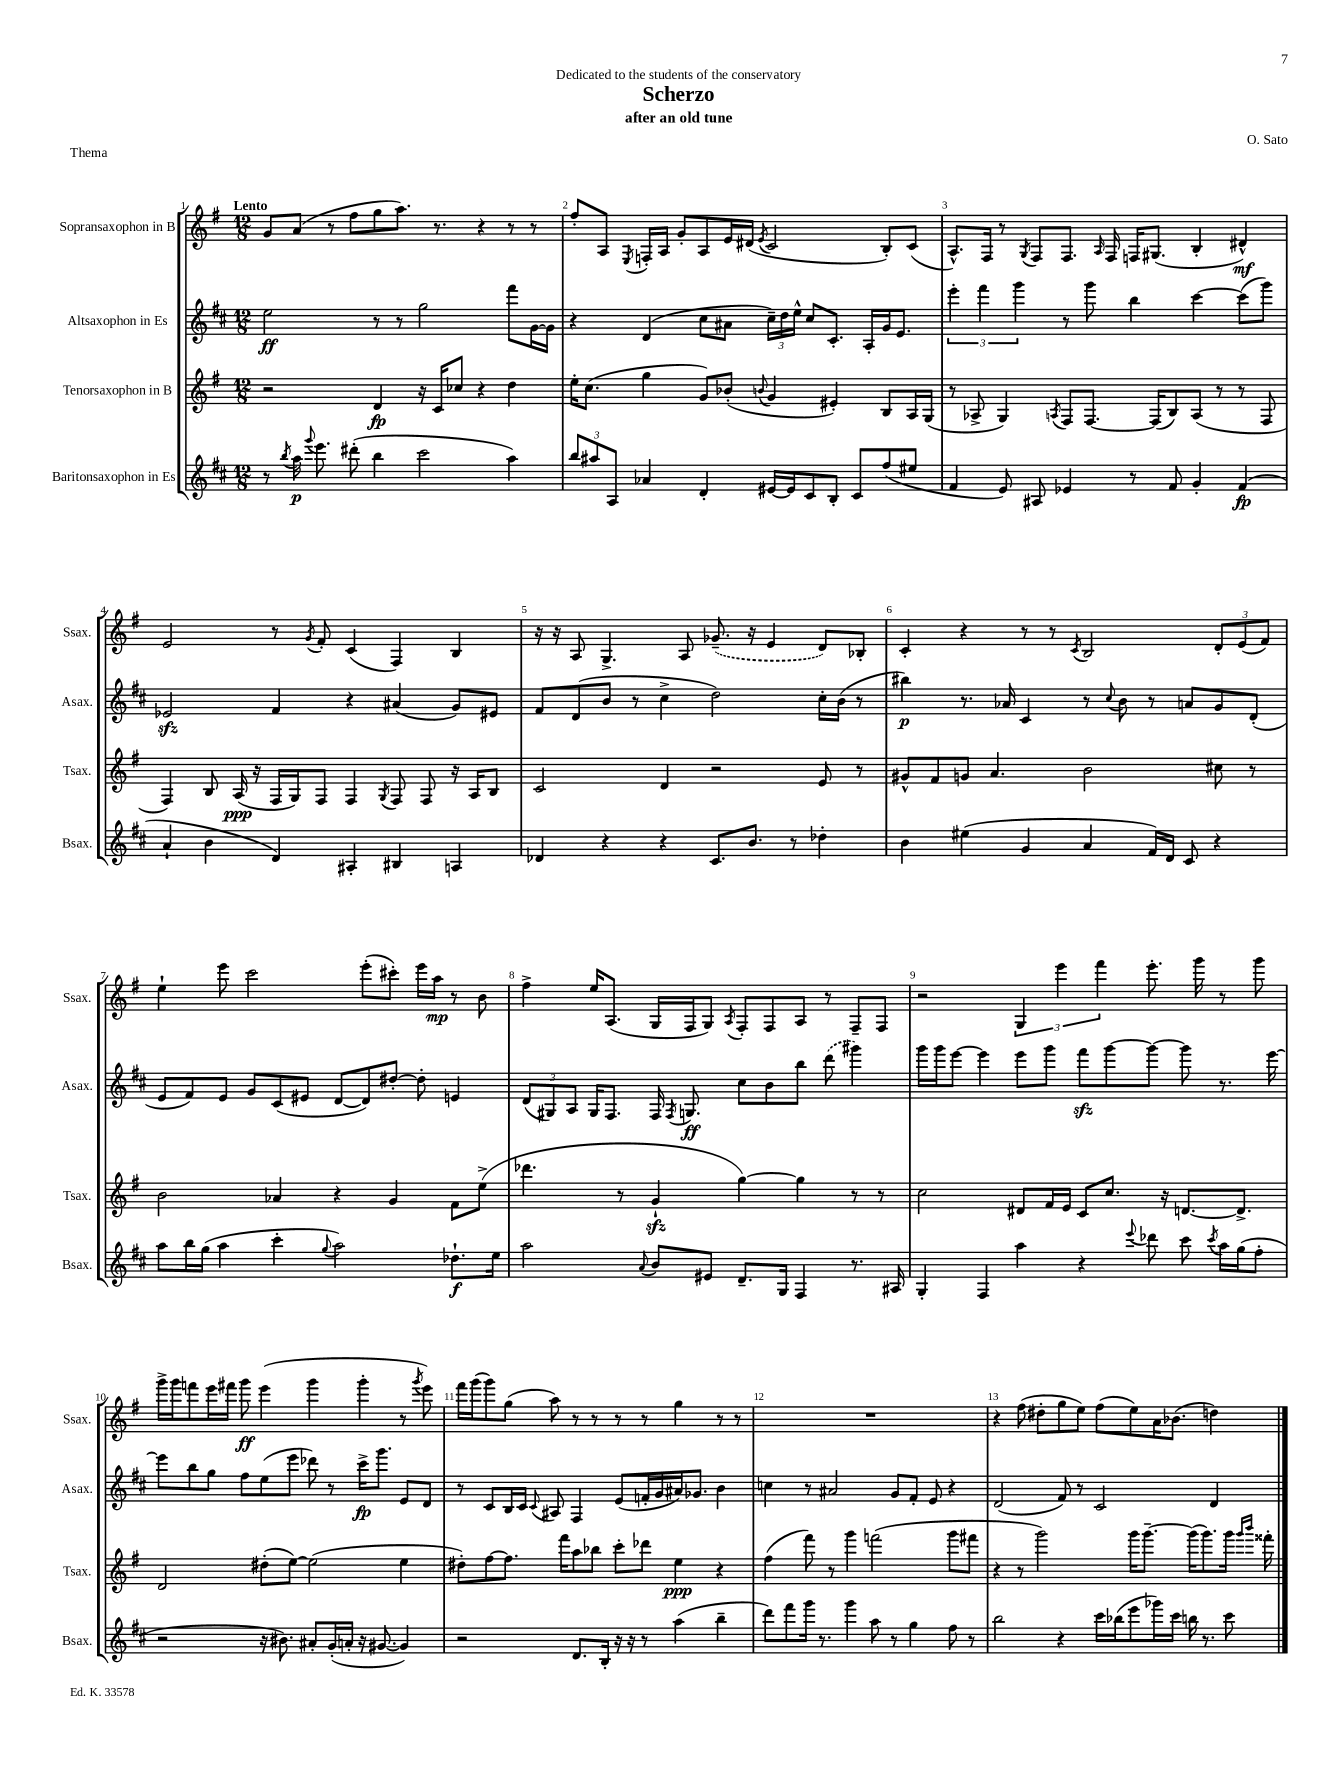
\header { title = "Scherzo" composer = "O. Sato" subtitle = "after an old tune" dedication = "Dedicated to the students of the conservatory" piece = "Thema" }
<<
\new StaffGroup <<
\new Staff = "s0" \with { instrumentName = "Sopransaxophon in B" shortInstrumentName = "Ssax." } {
    \clef treble \key g \major \numericTimeSignature \time 12/8 \tempo "Lento"
    \autoBeamOff g'8[ a'8]( r8 fis''8[ g''8 a''8.]) r8. r4 r8 r8 |
    fis''8[-. a8] \acciaccatura { e8 } f16[-. a16] g'8[-. a8 e'16 dis'16]( \acciaccatura { e'8 } c'2 b8[-.) c'8]( |
    a8.[-^) fis16] r8 \acciaccatura { g8 } fis8[ fis8.] \grace { a16 } fis16 f16[ gis8.]( b4-. dis'4-^\mf) |
    e'2 r8 \acciaccatura { g'8 } fis'8-. c'4( fis4) b4 |
    r16 r16 a8 g4.-> a8 \once \slurDashed ges'8.--( r16 e'4 d'8[) bes8]-. |
    c'4-. r4 r8 r8 \acciaccatura { c'8 } b2 \tuplet 3/2 { d'8[-. e'8( fis'8]) } |
    e''4-! e'''8 c'''2 e'''8[-.( cis'''8]-.) e'''16[ a''16]\mp r8 b'8 |
    fis''4-> e''16[ a8.]( g16[ fis16 g8]) \acciaccatura { a8 } fis8[-. fis8 a8] r8 fis8[-- fis8] |
    r2 \tuplet 3/2 { g4 e'''4 fis'''4 } e'''8.-. g'''16 r8 g'''8 |
    g'''16[-> g'''16 f'''8 e'''16 fis'''16] g'''8\ff e'''4( g'''4 g'''4-. r8 \acciaccatura { g'''8 } e'''8) |
    fis'''16[ g'''16( g'''8) g''8]( a''8) r8 r8 r8 r8 g''4 r8 r8 |
    R1. |
    r4 fis''8( dis''8[-. g''8 e''8]) fis''8[( e''8) a'16 bes'8.]( d''4) \bar "|." |
}
\new Staff = "s1" \with { instrumentName = "Altsaxophon in Es" shortInstrumentName = "Asax." } {
    \clef treble \key d \major \numericTimeSignature \time 12/8
    \autoBeamOff e''2\ff r8 r8 g''2 fis'''8[ g'16~ g'16] |
    r4 d'4( cis''8[ ais'8] \tuplet 3/2 { cis''16[--) d''16 e''16]-^ } cis''8[ cis'8.]-. a16[-. g'16 e'8.] |
    \tuplet 3/2 { e'''4-. fis'''4 g'''4 } r8 g'''8 b''4 cis'''4~ cis'''8[( g'''8]) |
    ees'2\sfz fis'4 r4 ais'4( g'8[) eis'8] |
    fis'8[ d'8( b'8] r8 cis''4-> d''2) cis''16[-. b'16]( r8 |
    bis''4\p) r8. aes'16 cis'4 r8 \appoggiatura { cis''8 } b'8 r8 a'8[ g'8 d'8]-.( |
    e'8[ fis'8) e'8] g'8[ cis'8( eis'8] d'8[~ d'8) dis''8]~-. dis''8-. e'4 |
    \tuplet 3/2 { d'8[( gis8) a8] } gis16[ fis8.] fis16 \acciaccatura { fis8 } g8.\ff cis''8[ b'8 b''8] \once \slurDashed d'''8( gis'''4) |
    g'''16[ g'''16 e'''8]~ e'''4 e'''8[ g'''8] fis'''8[\sfz g'''8~ g'''8]~ g'''8 r8. e'''16~ |
    e'''8[ b''8 g''8] fis''8[ e''8( e'''8] des'''8) r8 cis'''16[->\fp g'''8.] e'8[ d'8] |
    r8 cis'8[ b16 cis'16] \appoggiatura { cis'8 } ais8 fis4 e'8[( f'16-. g'16 ais'16) ges'8.] b'4 |
    c''4 r8 ais'2 g'8[ fis'8]-. e'8 r4 |
    d'2( fis'8) r8 cis'2 d'4 \bar "|." |
}
\new Staff = "s2" \with { instrumentName = "Tenorsaxophon in B" shortInstrumentName = "Tsax." } {
    \clef treble \key g \major \numericTimeSignature \time 12/8
    \autoBeamOff r2 d'4\fp r16 c'16[ ces''8] r4 d''4 |
    e''16[-. c''8.]( g''4 g'8[) bes'8]-.( \appoggiatura { b'8 } g'4 eis'4-.) b8[ a16 g16]( |
    r8 aes8-> g4) \acciaccatura { a8 } fis8[ fis8.]~ fis16[( b8) a8]( r8 r8 fis8 |
    fis4) b8 a16\ppp( r16 fis16[ g16) fis8] fis4 \acciaccatura { g8 } fis8 fis8 r16 a16[ b8] |
    c'2 d'4 r2 e'8 r8 |
    gis'8[-^ fis'8 g'8] a'4. b'2 cis''8 r8 |
    b'2 aes'4 r4 g'4 fis'8[ e''8]->( |
    des'''4. r8 g'4-!\sfz g''4~) g''4 r8 r8 |
    c''2 dis'8[ fis'16 e'16] c'8[ c''8.] r16 d'8.[~ d'8.]-> |
    d'2 dis''8[-.( e''8]~) e''2( e''4 |
    dis''8[-.) fis''8~ fis''8.] fis'''16[ a''8 bes''8] c'''8[-. des'''8] e''4\ppp r4 |
    fis''4( fis'''8) r8 g'''4 f'''2( g'''8[ fis'''8] |
    r4 r8 g'''2) g'''16[ g'''8.]~-- g'''16[( g'''8.) g'''16] \grace { g'''16[ b'''16] } fisis'''16-. \bar "|." |
}
\new Staff = "s3" \with { instrumentName = "Baritonsaxophon in Es" shortInstrumentName = "Bsax." } {
    \clef treble \key d \major \numericTimeSignature \time 12/8
    \autoBeamOff r8 \acciaccatura { b''8 } a''16\p \appoggiatura { g'''8 } e'''8. dis'''8-.( b''4 cis'''2 a''4) |
    \tuplet 3/2 { b''8[ ais''8 a8] } aes'4 d'4-. eis'16[~ eis'16 cis'8 b8]-. cis'8[ fis''8( eis''8] |
    fis'4 e'8) ais8 ees'4 r8 fis'8 g'4-. fis'4\fp( |
    a'4-! b'4 d'4) ais4-. bis4 a4 |
    des'4 r4 r4 cis'8.[ b'8.] r8 des''4-. |
    b'4 eis''4( g'4 a'4 fis'16[) d'16] cis'8 r4 |
    a''8[ b''16 g''16]( a''4 cis'''4-. \appoggiatura { g''8 } a''2) des''8.[-!\f e''16] |
    a''2 \appoggiatura { a'8 } b'8[ eis'8] d'8.[-- g16] fis4 r8. ais16 |
    g4-. fis4 a''4 r4 \appoggiatura { e'''8 } des'''8 cis'''8 \acciaccatura { cis'''8 } a''16[ g''16( fis''8]-. |
    r2 r16 bis'8.) ais'8[-. g'16-.( a'16]-. r16 gis'8.~ gis'4) |
    r2 d'8.[ b16]-. r16 r16 r8 a''4( b''4-- |
    d'''8[) fis'''8 g'''16] r8. g'''4 a''8 r8 g''4 fis''8 r8 |
    b''2 r4 cis'''16[ bes''16( e'''8 ges'''16) cis'''16] b''16 r8. cis'''8 \bar "|." |
}
>>
>>
\layout { \context { \Score \override BarNumber.break-visibility = ##(#f #t #t) barNumberVisibility = #all-bar-numbers-visible } }
